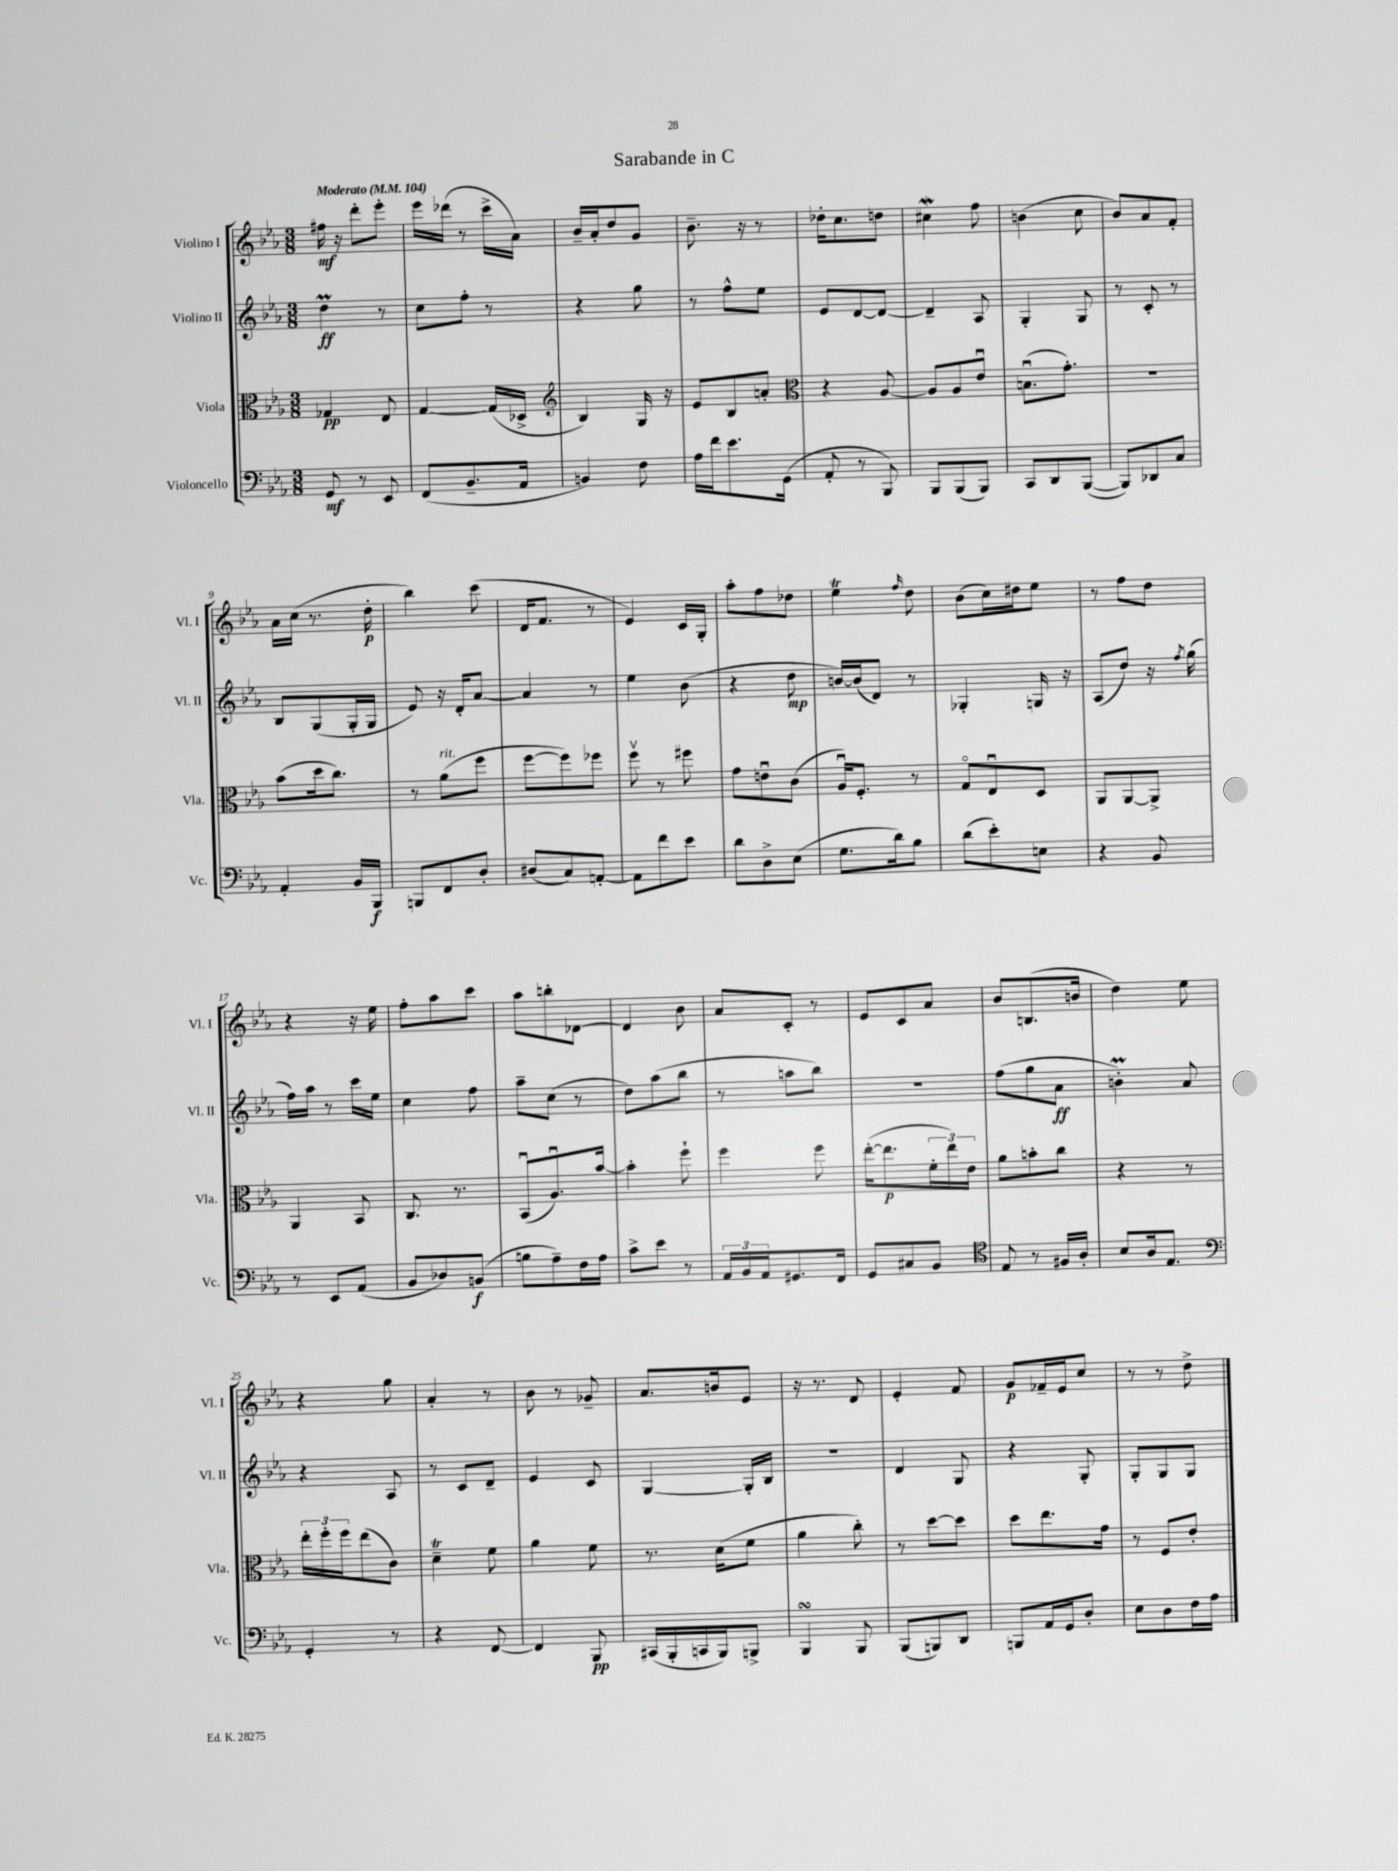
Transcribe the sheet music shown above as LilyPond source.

\header { title = "Sarabande in C" }
<<
\new StaffGroup <<
\new Staff = "s0" \with { instrumentName = "Violino I" shortInstrumentName = "Vl. I" } {
    \clef treble \key ees \major \numericTimeSignature \time 3/8 \tempo "Moderato" 4 = 104
    fis''16\mf r16 d'''8-. ees'''8-. |
    ees'''16 des'''16( r8 c'''16-> aes'16) |
    bes'16-- aes'16-. d''8 g'8 |
    bes'8.-- r16 r8 |
    des''16-. c''8. d''8 |
    cis''4\mordent f''8 |
    b'4( c''8 |
    bes'8) aes'8 f'8-. |
    aes'16 c''16( r8. d''16-.\p |
    bes''4) c'''8( |
    d'16 f'8. r8 |
    ees'4) c'16 g16-. |
    aes''8-. f''8 des''8 |
    ees''4\trill \grace { f''16 } d''8 |
    bes'8( c''16) dis''16 ees''8 |
    r8 f''8 d''8 |
    r4 r16 ees''16 |
    f''8-. aes''8 c'''8 |
    aes''8 b''8-. des'8~ |
    des'4 bes'8 |
    aes'8 c'8-. r8 |
    ees'8 c'8 aes'8 |
    bes'8 b8.( b'16 |
    d''4) ees''8 |
    r4 g''8 |
    aes'4-. r8 |
    bes'8 r8 ges'8-- |
    aes'8. b'16 ees'8 |
    r16 r8. d'8 |
    ees'4-. f'8 |
    g'8\p fes'16-- ees'16 c''8 |
    r8 r8 d''8-> \bar "|." |
}
\new Staff = "s1" \with { instrumentName = "Violino II" shortInstrumentName = "Vl. II" } {
    \clef treble \key ees \major \numericTimeSignature \time 3/8
    d''4\prall\ff r8 |
    c''8 f''8-. r8 |
    r4 g''8 |
    r8 f''8-^ ees''8 |
    ees'8 d'8~ d'8~ |
    d'4-- aes8 |
    g4-. g8 |
    r8 c'8-. r8 |
    bes8 g8( g16-. g16 |
    ees'8) r16 d'16-. aes'8~ |
    aes'4 r8 |
    ees''4 bes'8( |
    r4 d''8\mp |
    b'16~) b'16( d'8) r8 |
    ges4-. g16 r16 |
    aes8( d''8) r16 \acciaccatura { f''8 } g''16( |
    f''16) aes''16 r8 c'''16 ees''16 |
    c''4 f''8 |
    aes''8-- c''8( r8 |
    d''8) aes''8( bes''8 |
    r8 a''8 bes''8) |
    R4. |
    f''8( g''8 aes'8\ff |
    b'4-.\prall) aes'8 |
    r4 aes8 |
    r8 c'8 d'8-- |
    ees'4 c'8 |
    g4~ g16-. bes16 |
    R4. |
    d'4 g8 |
    r4 g8-. |
    g8-. g8 g8 \bar "|." |
}
\new Staff = "s2" \with { instrumentName = "Viola" shortInstrumentName = "Vla." } {
    \clef alto \key ees \major \numericTimeSignature \time 3/8
    ges4\pp ees8 |
    g4~ g16( des16-> |
    \clef treble bes4) g16 r16 |
    ees'8 bes8 a'8-. |
    \clef alto r4 aes8~ |
    aes8 aes8 ees'8\downbow |
    b8.\downbow( g'8.-.) |
    R4. |
    bes'8( d''16 c''8.) |
    r8 aes'8^\markup { \italic "rit." }( f''8 |
    f''8~ f''8) fes''8 |
    f''8\upbow r8 fis''8 |
    g'8 e'8\downbow c'8( |
    aes16\downbow) f8.-. r8 |
    g8\flageolet ees8\downbow d8 |
    aes,8 aes,8~ aes,8-> |
    aes,4 bes,8 |
    c8. r8. |
    bes,8\downbow( aes8.\downbow) bes'16~ |
    bes'4-. f''8-! |
    f''4 f''8 |
    ees''16~-.( ees''8.\p \tuplet 3/2 { f'16-. ees''16) ees'16 } |
    aes'8 b'8-. c''8 |
    r4 r8 |
    \tuplet 3/2 { ees''16-. f''16-. f''16 } ees''8( c'8) |
    d'4--\trill f'8 |
    aes'4 f'8 |
    r8. d'16( f'8 |
    aes'4 c''8-.) |
    r8 d''8~ d''8 |
    d''8 ees''8. g'16 |
    r8 f8 ees'8-. \bar "|." |
}
\new Staff = "s3" \with { instrumentName = "Violoncello" shortInstrumentName = "Vc." } {
    \clef bass \key ees \major \numericTimeSignature \time 3/8
    g,8\mf r8 ees,8 |
    f,8( bes,8.-- aes,16 |
    b,4) f8 |
    aes16 f'16 ees'8. g,16( |
    aes,8-. r8 bes,,8) |
    bes,,8 bes,,8( bes,,8) |
    c,8 d,8 bes,,8~( |
    bes,,8) des,8 c8 |
    aes,4-. bes,16 bes,,16\f |
    b,,8 f,8 d8-. |
    dis8( c8) a,8~-. |
    a,8 f'8 ees'8 |
    d'8 d8-> ees8( |
    g8. d'16) bes8 |
    d'8( ees'8-.) e8 |
    r4 bes,8 |
    r8 ees,8 aes,8( |
    bes,8 des8) b,8\f( |
    b8 aes8--) f16 aes16 |
    c'8-> ees'8 r8 |
    \tuplet 3/2 { aes,16 bes,16 aes,16 } gis,8. f,16 |
    g,8 cis8 bes,8 |
    \clef tenor ees8 r8 fis16 aes16-. |
    bes8 aes16 ees8. |
    \clef bass g,4-. r8 |
    r4 f,8~ |
    f,4 bes,,8\pp |
    cis,16( bes,,16-. c,16 bes,,16) b,,8-> |
    bes,,4\turn bes,,8 |
    bes,,8( b,,8) d,8 |
    b,,8 aes,16 g,16 d8-. |
    ees8 d8 f16 aes16 \bar "|." |
}
>>
>>
